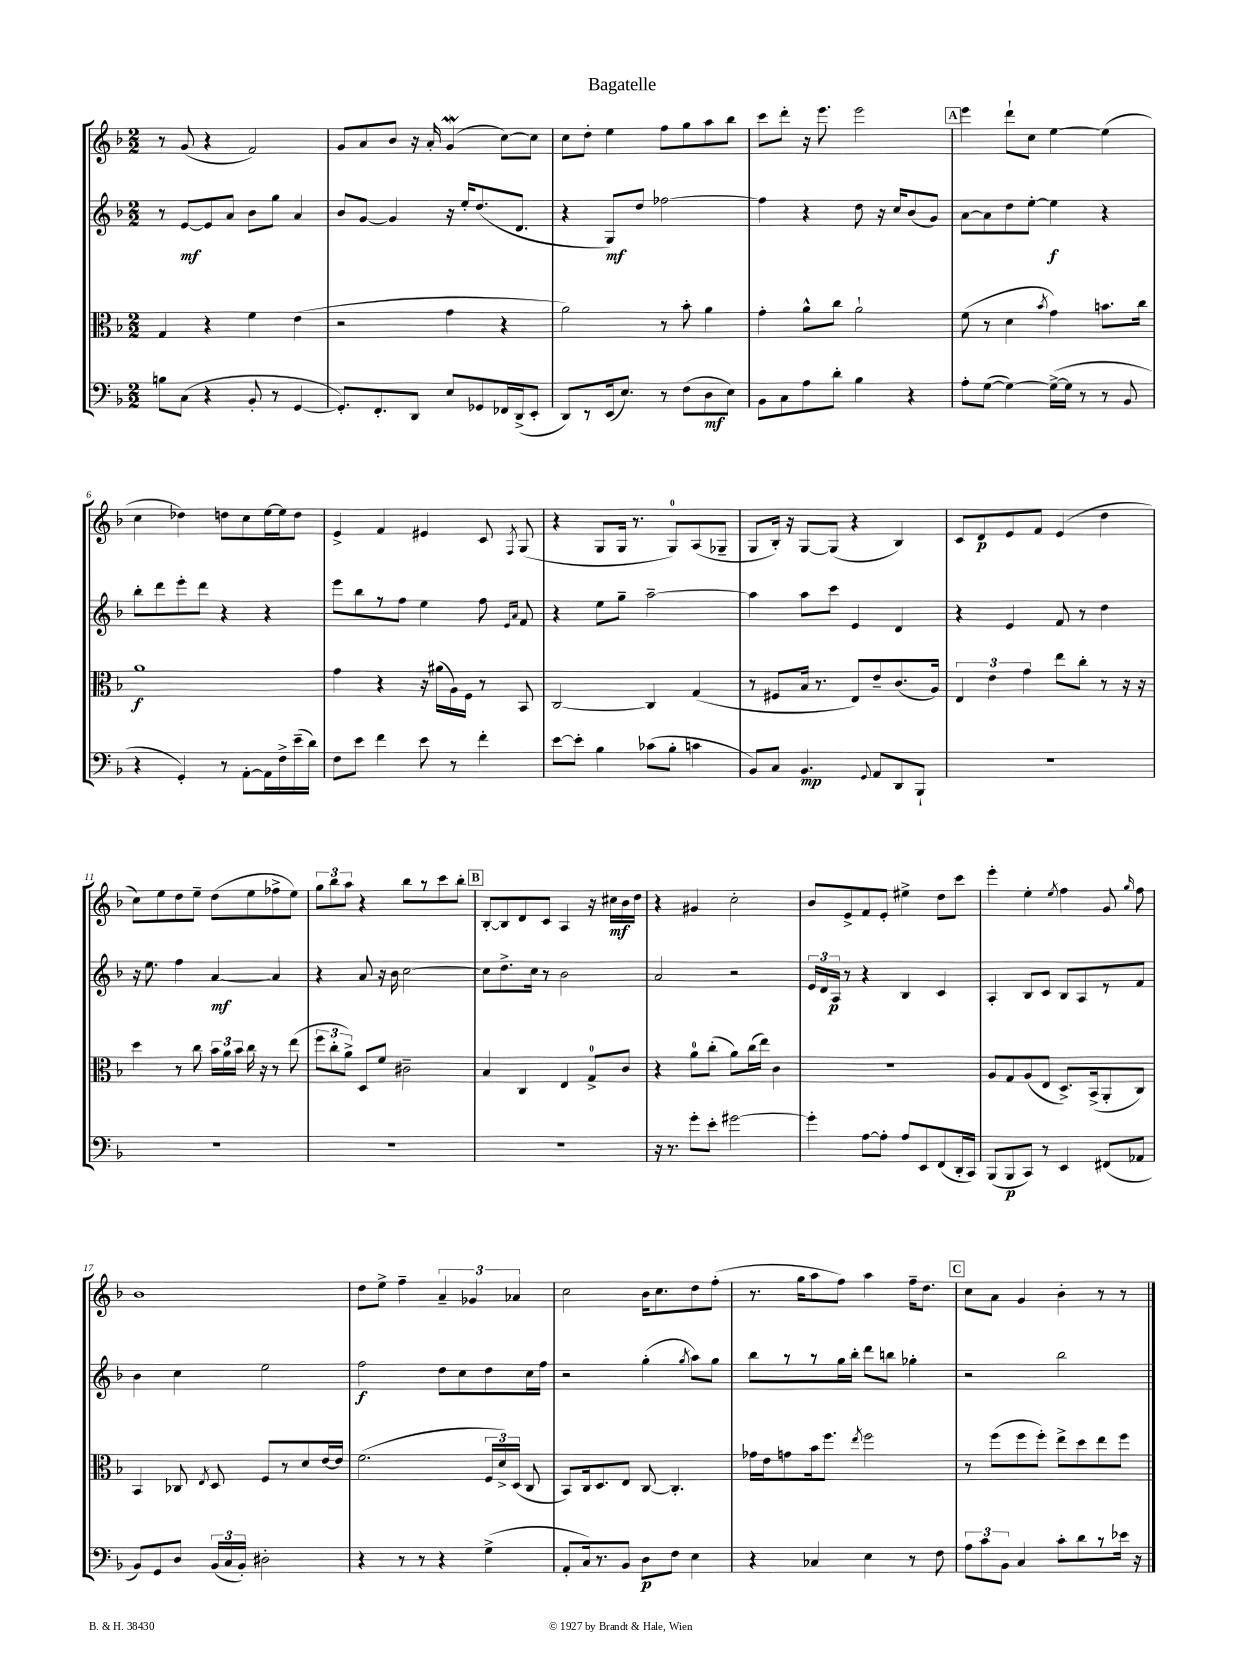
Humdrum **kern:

**kern	**dynam	**kern	**dynam	**kern	**dynam	**kern	**dynam
*part4	*part4	*part3	*part3	*part2	*part2	*part1	*part1
*staff4	*staff4	*staff3	*staff3	*staff2	*staff2	*staff1	*staff1
*clefF4	*	*clefC3	*	*clefG2	*	*clefG2	*
*k[b-]	*	*k[b-]	*	*k[b-]	*	*k[b-]	*
*M2/2	*	*M2/2	*	*M2/2	*	*M2/2	*
=1	=1	=1	=1	=1	=1	=1	=1
8Bn\L	.	4G/	.	8r	.	8r	.
(8C\J	.	.	.	[8e/L	mf	(8g/	.
4r	.	4r	.	8e/]	.	4r	.
.	.	.	.	8a/J	.	.	.
8BB-'/	.	4f\	.	8b-\L	.	2f/)	.
8r	.	.	.	8gg\J	.	.	.
[4GG/	.	(4e\	.	4a/	.	.	.
=2	=2	=2	=2	=2	=2	=2	=2
8.GG'/L])	.	2r	.	8b-/L	.	8g/L	.
.	.	.	.	[8g/J	.	8a/	.
8.FF'/	.	.	.	.	.	.	.
.	.	.	.	4g/]	.	8b-/J	.
8DD/J	.	.	.	.	.	16r	.
.	.	.	.	.	.	16a'/	.
8E/L	.	4g\	.	16r	.	(4gW/	.
.	.	.	.	16ee'/KL	.	.	.
8GG-X/	.	.	.	(8.dd/	.	.	.
16FF-X/L	.	4r	.	.	.	[8cc\L)	.
(16DD^/J	.	.	.	8.d/J	.	.	.
8EE'/J	.	.	.	.	.	8cc\J]	.
=3	=3	=3	=3	=3	=3	=3	=3
8DD/L)	.	2a\)	.	4r	.	8cc\L	.
8r	.	.	.	.	.	8dd'\J	.
(16EE/k	.	.	.	8G/L)	mf	4ee\	.
8.E/J)	.	.	.	.	.	.	.
.	.	.	.	8dd/J	.	.	.
8r	.	8r	.	[2ff-X\	.	8ff\L	.
(8F\L	.	8b-'\	.	.	.	8gg\	.
8D\	mf	4a\	.	.	.	8aa\	.
8E\J)	.	.	.	.	.	8bb-\J	.
=4	=4	=4	=4	=4	=4	=4	=4
8BB-\L	.	4g'\	.	4ff-\]	.	8ccc\L	.
8C\	.	.	.	.	.	8ddd'\J	.
8A\	.	8a^^\L	.	4r	.	16r	.
.	.	.	.	.	.	8.eee\	.
8d'\J	.	8cc\J	.	.	.	.	.
4B-\	.	2a`\	.	8dd\	.	2eee\	.
.	.	.	.	16r	.	.	.
.	.	.	.	16cc/KL	.	.	.
4r	.	.	.	(8b-/	.	.	.
.	.	.	.	8g/J)	.	.	.
!!LO:REH:place=s1:t=A
=5	=5	=5	=5	=5	=5	=5	=5
8A'\L	.	(8f\	.	[8a\L	.	4eee\	.
([8G\J	.	8r	.	8a\]	.	.	.
4G\_)	.	4d\	.	8dd\	.	8ddd`\L	.
.	.	.	.	[8ee'\J	.	8cc\J	.
.	.	8qb-/	.	.	.	.	.
(16G^\LL_	.	4g\)	.	4ee\]	f	[4ee\	.
16G\JJ]	.	.	.	.	.	.	.
8r	.	.	.	.	.	.	.
8r	.	8.bn\L	.	4r	.	(4ee\]	.
8BB-/	.	.	.	.	.	.	.
.	.	16cc\Jk	.	.	.	.	.
!!LO:LB:g=z
=6	=6	=6	=6	=6	=6	=6	=6
4r	.	1a	f	8bb-'\L	.	4cc\	.
.	.	.	.	8ddd\	.	.	.
4GG'/)	.	.	.	8eee'\	.	4dd-X\)	.
.	.	.	.	8ddd\J	.	.	.
8r	.	.	.	4r	.	8ddn\L	.
[8AA'\L	.	.	.	.	.	8cc\	.
16AA\L]	.	.	.	4r	.	[16ee\L	.
16F^\	.	.	.	.	.	16ee\J]	.
(16e~\	.	.	.	.	.	8dd\J	.
16d\JJ)	.	.	.	.	.	.	.
=7	=7	=7	=7	=7	=7	=7	=7
8F\L	.	4g\	.	8eee\L	.	4e^/	.
8e\J	.	.	.	8bb-\	.	.	.
4f\	.	4r	.	8r	.	4f/	.
.	.	.	.	8ff\J	.	.	.
8e\	.	16r	.	4ee\	.	4e#X/	.
.	.	(16a#X\LL	.	.	.	.	.
8r	.	16A\)	.	.	.	.	.
.	.	16F\JJ	.	.	.	.	.
4f'\	.	8r	.	8ff\	.	8c/	.
.	.	.	.	16qqe/LL	.	.	.
.	.	.	.	16qqa/JJ	.	8qF/	.
.	.	8BB-/	.	8f/	.	(8G/	.
=8	=8	=8	=8	=8	=8	=8	=8
[8e\L	.	[2C/	.	4r	.	4r	.
8e'\J]	.	.	.	.	.	.	.
4B-\	.	.	.	8ee\L	.	8G/L	.
.	.	.	.	8gg~\J	.	16G/Jk	.
.	.	.	.	.	.	8.r	.
(8c-X\L	.	4C/]	.	[2aa~\	.	.	.
8B-'\J	.	.	.	.	.	8G/L)	.
4cn\	.	(4G/	.	.	.	(8A/	.
.	.	.	.	.	.	8G-X~/J	.
=9	=9	=9	=9	=9	=9	=9	=9
8BB-/L)	.	8r	.	4aa\]	.	8G/L	.
8C/J	.	8F#X/L	.	.	.	16B-'/Jk)	.
.	.	.	.	.	.	16r	.
4.BB-/	mp	16B-/Jk	.	8aa\L	.	[8G/L	.
.	.	8.r	.	.	.	.	.
.	.	.	.	8ccc\J	.	(8G/J]	.
.	.	8E/L)	.	4e/	.	4r	.
8qqGG/	.	.	.	.	.	.	.
8AA/L	.	8e~/	.	.	.	.	.
8DD/	.	(8.c/	.	4d/	.	4B-/)	.
8BBB-`/J	.	.	.	.	.	.	.
.	.	16A/Jk)	.	.	.	.	.
=10	=10	=10	=10	=10	=10	=10	=10
1r	.	6E/	.	4r	.	8c/L	.
.	.	.	.	.	.	8d/	p
.	.	6e\	.	.	.	.	.
.	.	.	.	4e/	.	8e/	.
.	.	6g\	.	.	.	.	.
.	.	.	.	.	.	8f/J	.
.	.	8ee\L	.	8f/	.	(4e/	.
.	.	8cc'\J	.	8r	.	.	.
.	.	8r	.	4dd\	.	4dd\	.
.	.	16r	.	.	.	.	.
.	.	16r	.	.	.	.	.
!!LO:LB:g=z
=11	=11	=11	=11	=11	=11	=11	=11
1r	.	4dd\	.	16r	.	8cc\L)	.
.	.	.	.	8.ee\	.	.	.
.	.	.	.	.	.	8ee\	.
.	.	8r	.	4ff\	.	8dd\	.
.	.	8cc\	.	.	.	8ee~\J	.
.	.	24b-\LL	.	[4a/	mf	(8dd\L	.
.	.	24a\	.	.	.	.	.
.	.	24b-\JJ	.	.	.	.	.
.	.	16cc\	.	.	.	8ee\	.
.	.	16r	.	.	.	.	.
.	.	8r	.	4a/]	.	8ff-X^\	.
.	.	(8ee\	.	.	.	8ee\J)	.
=12	=12	=12	=12	=12	=12	=12	=12
1r	.	12ff\L	.	4r	.	12gg\L	.
.	.	12cc'\	.	.	.	12bb-\	.
.	.	12a^\J)	.	.	.	12aa\J	.
.	.	8D/L	.	8a/	.	4r	.
.	.	8f/J	.	16r	.	.	.
.	.	.	.	16b-\	.	.	.
.	.	2c#X~\	.	[2cc\	.	8bb-\L	.
.	.	.	.	.	.	8r	.
.	.	.	.	.	.	8ccc\	.
.	.	.	.	.	.	8bb-'\J	.
!!LO:REH:place=s1:t=B
=13	=13	=13	=13	=13	=13	=13	=13
1r	.	4B-/	.	8cc\L]	.	[8B-'/L	.
.	.	.	.	8.dd^\	.	8B-/]	.
.	.	4C/	.	.	.	8d/	.
.	.	.	.	16cc\Jk	.	.	.
.	.	.	.	8r	.	8c/J	.
.	.	4E/	.	2b-\	.	4A/	.
.	.	8G^/L	.	.	.	16r	.
.	.	.	.	.	.	16cc#X\LL	mf
.	.	8c/J	.	.	.	16b-\	.
.	.	.	.	.	.	16dd\JJ	.
=14	=14	=14	=14	=14	=14	=14	=14
16r	.	4r	.	2a/	.	4r	.
8.r	.	.	.	.	.	.	.
8g'\L	.	8a\L	.	.	.	4g#X/	.
8e'\J	.	(8cc'\J	.	.	.	.	.
[2g#X\	.	8a\L)	.	2r	.	2cc'\	.
.	.	(16cc\L	.	.	.	.	.
.	.	16ee\JJ)	.	.	.	.	.
.	.	4c\	.	.	.	.	.
=15	=15	=15	=15	=15	=15	=15	=15
4g#'\]	.	1r	.	24e/LL	.	8b-/L	.
.	.	.	.	24d/	.	.	.
.	.	.	.	24A/JJ	p	.	.
.	.	.	.	8r	.	8e^/	.
[8A\L	.	.	.	4r	.	8f/	.
8A'\J]	.	.	.	.	.	8e'/J	.
8A/L	.	.	.	4B-/	.	4ee#X^\	.
8EE/	.	.	.	.	.	.	.
(8FF/	.	.	.	4c/	.	8dd\L	.
16DD'/L	.	.	.	.	.	8ccc\J	.
16CC/JJ)	.	.	.	.	.	.	.
=16	=16	=16	=16	=16	=16	=16	=16
(8BBB-/L	.	8A/L	.	4A'/	.	4eee'\	.
8BBB-/	p	8G/	.	.	.	.	.
8CC/J)	.	(8A/	.	8B-/L	.	4ee'\	.
8r	.	8E/J	.	8c/J	.	.	.
.	.	.	.	.	.	8qee/	.
4EE/	.	8.D^/L)	.	8B-/L	.	4ff\	.
.	.	.	.	8A/	.	.	.
.	.	(16BB-^/k	.	.	.	.	.
(8FF#X/L	.	8AA'/	.	8r	.	8g/	.
.	.	.	.	.	.	16qqgg/	.
8AA-X/J	.	8C/J)	.	8f/J	.	8ff\	.
!!LO:LB:g=z
=17	=17	=17	=17	=17	=17	=17	=17
8BB-/L)	.	4BB-/	.	4b-\	.	1b-	.
8GG/	.	.	.	.	.	.	.
8D/J	.	8C-X/	.	4cc\	.	.	.
.	.	8qE/	.	.	.	.	.
(24BB-/LL	.	8D/	.	.	.	.	.
24C/	.	.	.	.	.	.	.
24BB-'/JJ)	.	.	.	.	.	.	.
2D#X'\	.	8F/L	.	2ee\	.	.	.
.	.	8r	.	.	.	.	.
.	.	8d/	.	.	.	.	.
.	.	[16e/L	.	.	.	.	.
.	.	16e/JJ]	.	.	.	.	.
=18	=18	=18	=18	=18	=18	=18	=18
4r	.	(2.f\	.	2ff\	f	8dd\L	.
.	.	.	.	.	.	8ee^\J	.
8r	.	.	.	.	.	4ff~\	.
8r	.	.	.	.	.	.	.
4r	.	.	.	8dd\L	.	6a~/	.
.	.	.	.	8cc\	.	.	.
.	.	.	.	.	.	6g-X/	.
(4G^\	.	24F/LL	.	8dd\	.	.	.
.	.	24d^/)	.	.	.	.	.
.	.	(24D/JJ	.	.	.	6a-X/	.
.	.	8C/	.	16cc\L	.	.	.
.	.	.	.	16ff\JJ	.	.	.
=19	=19	=19	=19	=19	=19	=19	=19
8AA'/L	.	8BB-/L)	.	2r	.	2cc\	.
16C/k)	.	16C/k	.	.	.	.	.
8.r	.	8.D/	.	.	.	.	.
8BB-/J	.	8E/J	.	.	.	.	.
8D\L	p	[8C/	.	(4gg'\	.	16b-\KL	.
.	.	.	.	.	.	8.cc\	.
8F\J	.	4.C'/]	.	.	.	.	.
.	.	.	.	8qgg/	.	.	.
4E\	.	.	.	8aa\L)	.	8dd\	.
.	.	.	.	8gg\J	.	(8ff'\J	.
=20	=20	=20	=20	=20	=20	=20	=20
4r	.	16g-X\LL	.	8bb-\L	.	8.r	.
.	.	16e\J	.	.	.	.	.
.	.	8gn\	.	8r	.	.	.
.	.	.	.	.	.	16gg\KL	.
4C-X/	.	16b-\k	.	8r	.	8aa\	.
.	.	8.ff\J	.	.	.	.	.
.	.	.	.	16gg\L	.	8ff\J)	.
.	.	.	.	16bb-'\JJ	.	.	.
.	.	8qee/	.	.	.	.	.
4E\	.	2ff\	.	8ddd\L	.	4aa\	.
.	.	.	.	8bbn\J	.	.	.
8r	.	.	.	4gg-X'\	.	16ff~\KL	.
.	.	.	.	.	.	8.dd\J	.
8F\	.	.	.	.	.	.	.
!!LO:REH:place=s1:t=C
=21	=21	=21	=21	=21	=21	=21	=21
12A\L	.	8r	.	2r	.	8cc\L	.
12c\	.	.	.	.	.	.	.
.	.	(8ff\L	.	.	.	8a\J	.
12BB-\J	.	.	.	.	.	.	.
4C/	.	8ff\	.	.	.	4g/	.
.	.	8ff'\J)	.	.	.	.	.
8c'\L	.	8ee^\L	.	2bb-\	.	4b-'\	.
8d\	.	8dd\	.	.	.	.	.
8r	.	8ee\	.	.	.	8r	.
16e-X\Jk	.	8ff\J	.	.	.	8r	.
16r	.	.	.	.	.	.	.
==	==	==	==	==	==	==	==
*-	*-	*-	*-	*-	*-	*-	*-
